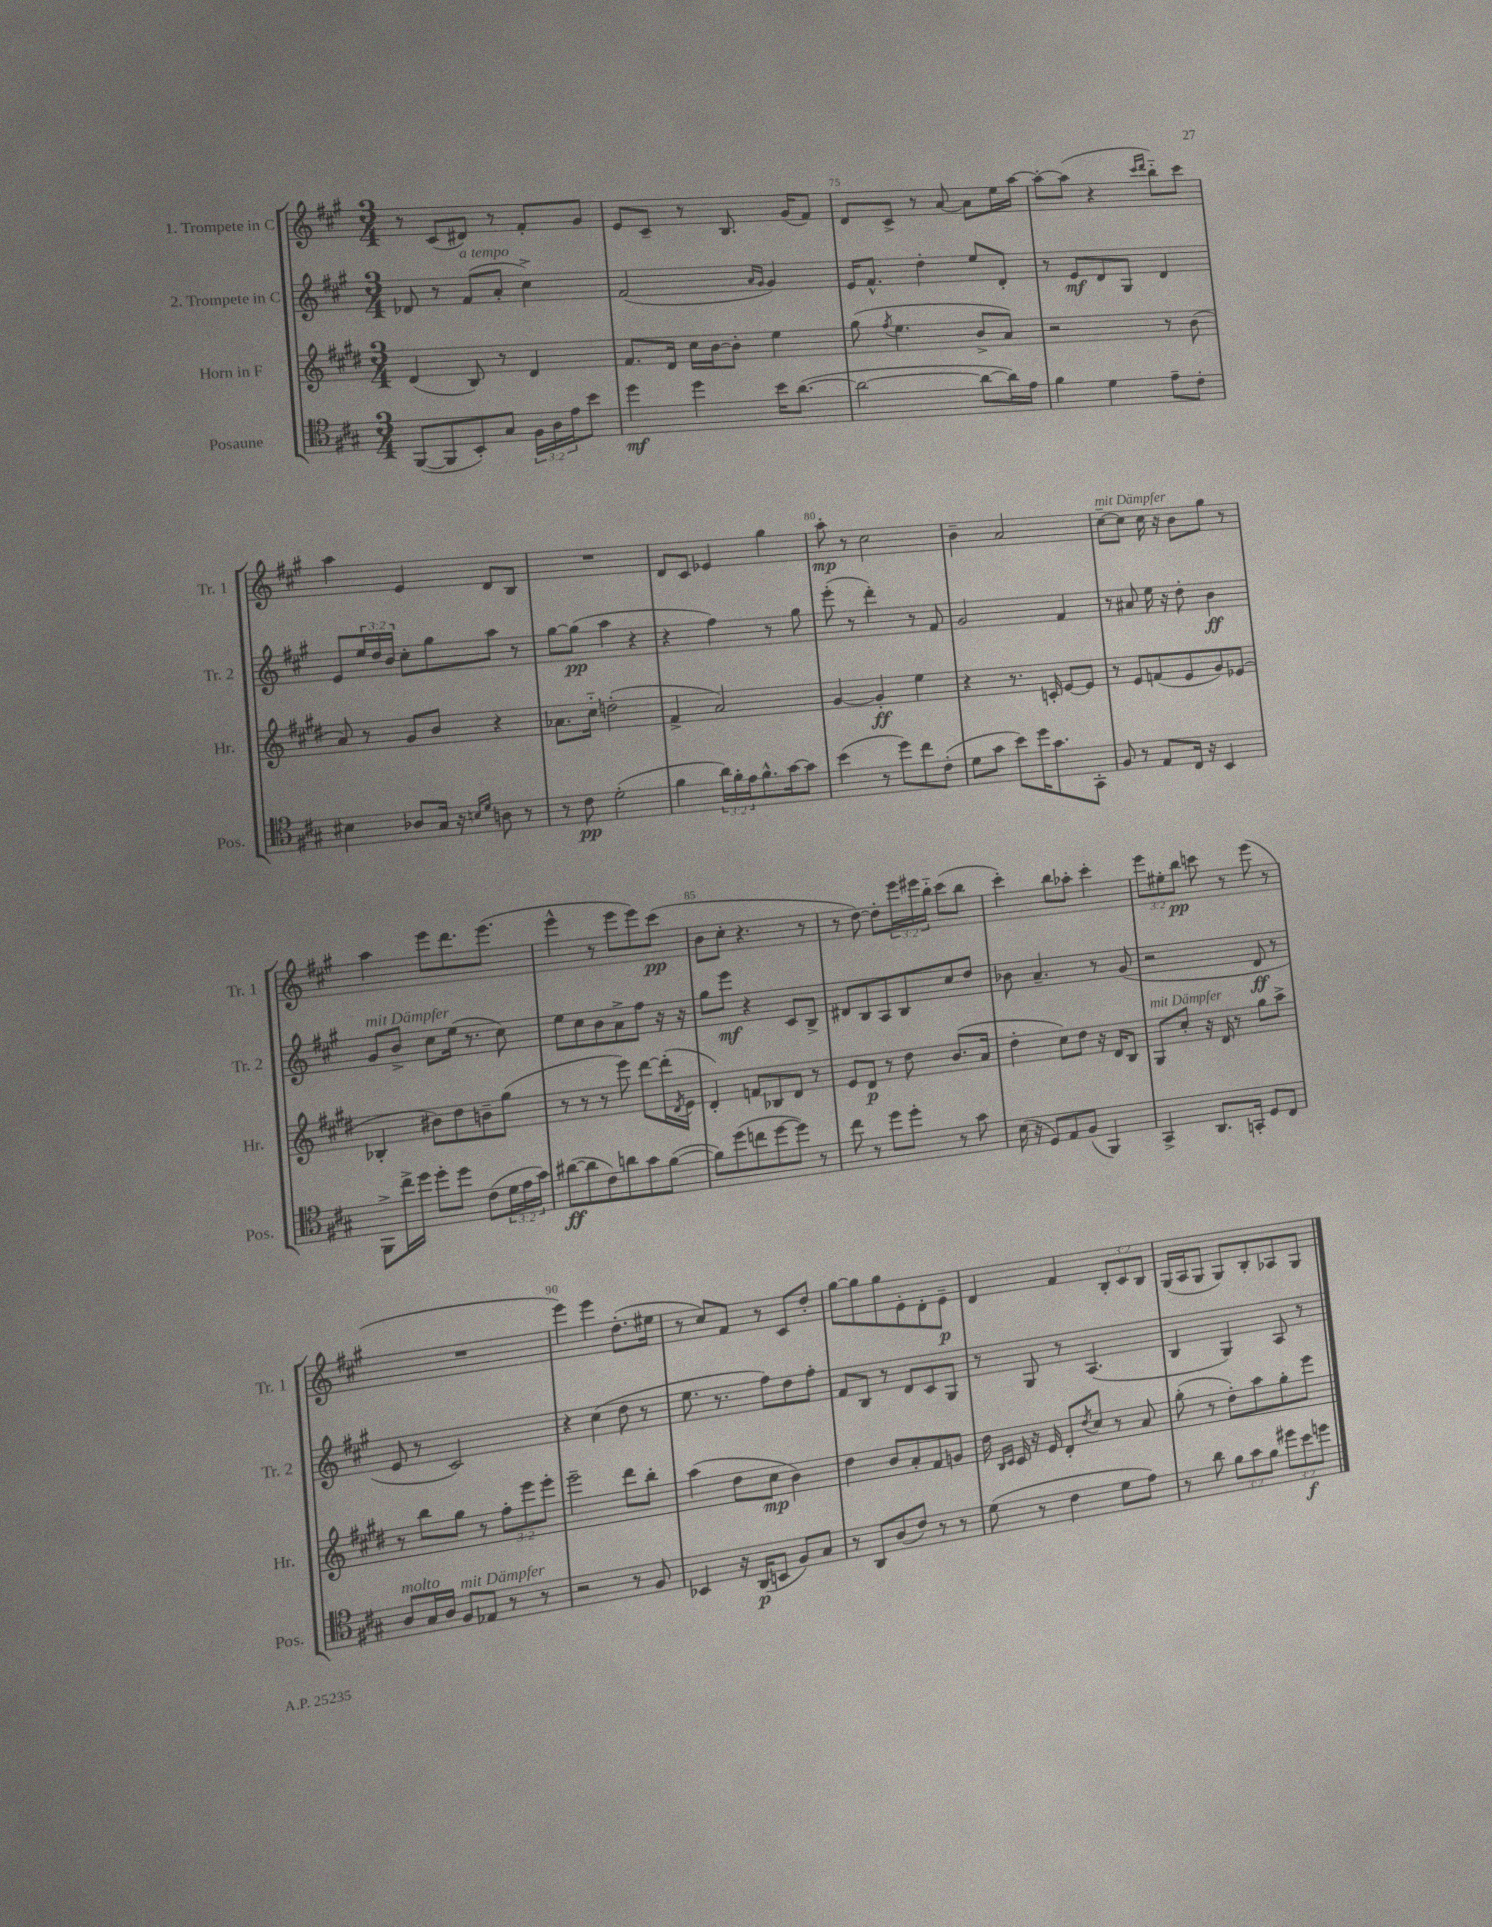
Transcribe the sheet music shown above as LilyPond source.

<<
\new StaffGroup <<
\new Staff = "s0" \with { instrumentName = "1. Trompete in C" shortInstrumentName = "Tr. 1" } {
    \clef treble \key a \major \numericTimeSignature \time 3/4 \override Staff.TupletNumber.text = #tuplet-number::calc-fraction-text
    r8 cis'8( dis'8) r8 fis'8-. gis'8 |
    e'8 cis'8-- r8 b8. gis'16( fis'8) |
    d'8 cis'8-> r8 a'8~ a'8 e''16 a''16~ |
    a''8~-. a''8( r4 \grace { cis'''16 d'''16 } b''8-_) cis'''8 |
    a''4 e'4 d'8 b8 |
    R2. |
    d'8 cis'8 ees'4 gis''4 |
    a''8-.\mp r8 cis''2 |
    b'4-- a'2 |
    cis''8~--^\markup { \italic "mit Dämpfer" } cis''8 cis''16 r16 b'8 gis''8 r8 |
    a''4 e'''8 d'''8. e'''8.( |
    e'''4-^ r8 e'''8 e'''8) cis'''8\pp( |
    b'8 cis''8-. r4. r8 |
    r8 d''8~) d''8-. \tuplet 3/2 { e'''16 eis'''16 b''16-_ } cis'''8( b''8 |
    cis'''4-.) b''8 aes''8-. cis'''4-. |
    \tuplet 3/2 { e'''8 eis''8-. b''8\pp } c'''8 r8 e'''8( r8 |
    R2. |
    e'''4) e'''4 d''8.-.( eis''16 |
    r8 cis''8) fis'8 r8 cis'8 d''8-. |
    gis''8~ gis''8 gis''8 e'8-. d'8-. e'8--\p |
    d'4 fis'4 \tuplet 3/2 { b8-. cis'8 b8 } |
    gis16( a16 gis8 gis8) b8-. aes8 gis8 \bar "|." |
}
\new Staff = "s1" \with { instrumentName = "2. Trompete in C" shortInstrumentName = "Tr. 2" } {
    \clef treble \key a \major \numericTimeSignature \time 3/4 \override Staff.TupletNumber.text = #tuplet-number::calc-fraction-text
    des'8 r8 fis'8^\markup { \italic "a tempo" }( a'8-. cis''4->) |
    fis'2( \grace { a'16 gis'16 } gis'4) |
    e'16 fis'8.-^ d''4-. e''8 d'8-. |
    r8 e'8\mf d'8 gis8 d'4 |
    e'8 \tuplet 3/2 { e''16 d''16 b'16 } cis''8-. gis''8 a''8 r8 |
    gis''8~ gis''8\pp( a''4 r4 |
    r4 fis''4) r8 gis''8 |
    e'''8-.( r8 d'''4-.) r8 fis'8 |
    gis'2 fis'4 |
    r8 ais'8 e''16 r16 d''8-. b'4\ff |
    gis'8^\markup { \italic "mit Dämpfer" } b'8-> cis''8 e''16( r8. cis''8) |
    e''8 cis''8 b'8 a'8-> fis''8 r16 r16 |
    gis''8 e'''8\mf r4 cis'8 b8-> |
    dis'8 b8 a8 b8 cis''8 d''8 |
    bes'8 a'4.-- r8 gis'8( |
    r2 d'8\ff r8 |
    e'8 r8 cis'2) |
    r4 cis''4( d''8 r8 |
    e''8. r8. fis''8) d''8 fis''8-. |
    fis'8 b8 r8 d'8 cis'8 gis8 |
    r8 gis8 r8 a4.( |
    b4 gis4) a8 r8 \bar "|." |
}
\new Staff = "s2" \with { instrumentName = "Horn in F" shortInstrumentName = "Hr." } {
    \clef treble \key e \major \numericTimeSignature \time 3/4 \override Staff.TupletNumber.text = #tuplet-number::calc-fraction-text
    dis'4( b8) r8 dis'4 |
    fis'8. dis'16 cis''16 b'16~ b'8-. e''4 |
    gis''8( \acciaccatura { fis''8 } e''4. b'8-> a'8) |
    r2 r8 b'8( |
    a'8) r8 gis'8 b'8 r4 |
    aes'8. cis''16-_ d''2-.( |
    fis'4-> a'2) |
    gis'4~ gis'4-.\ff e''4 |
    r4 r8. c'16-. e'8~ e'8 |
    r8 e'8 f'8( e'8 gis'8) ees'8( |
    bes4-. bis'8) dis''8 b'8-- gis''8( |
    r8 r8 r8 e'''8) dis'''8~ dis'''16-.( \acciaccatura { dis'8 } e'16 |
    dis'4-.) f'8 bes8 dis'8 r8 |
    e'8 dis'8\p r8 dis''8 b'8.( a'16 |
    dis''4-. cis''8) dis''8 r16 dis'16 b8 |
    gis8^\markup { \italic "mit Dämpfer" } cis''8-. r16 dis'16 r8 gis''8 a''8-> |
    r8 b''8 gis''8 r8 \tuplet 3/2 { fis''8-. e'''8 e'''8-. } |
    e'''2-- dis'''8 b''8-. |
    a''4( dis''8 cis''8\mp b'4) |
    dis''4 b'8 a'8-. fis'8 g'8 |
    dis''16 \grace { b16 cis'16 } cis'16 r16 e'16 dis'8-. \acciaccatura { dis''8 } cis''8 r8 a'8 |
    gis''8-.( r8 dis''8-.) a''8 gis''8-. e'''8 \bar "|." |
}
\new Staff = "s3" \with { instrumentName = "Posaune" shortInstrumentName = "Pos." } {
    \clef tenor \key a \major \numericTimeSignature \time 3/4 \override Staff.TupletNumber.text = #tuplet-number::calc-fraction-text
    fis,8~( fis,8 b,8-.) gis8 \tuplet 3/2 { fis16 a16 e'16 } b'8 |
    d''4\mf d''4 b'16 a'8.~( |
    a'2~ a'8~ a'16) e'16 |
    fis'4 d'4 e'8-- cis'8-. |
    bis4 aes8 gis16 r16 \grace { b16 d'16 } a8 r8 |
    r8 cis'8\pp d'2-.( |
    fis'4 \tuplet 3/2 { a'16) fis'16-. e'16 } fis'8.-^ gis'16~ gis'8 |
    b'4( r8 d''8) cis''8 cis'8-.( |
    d'8 gis'8 b'8) d''16 gis'8. gis,8-. |
    fis8 r8 e8 cis16 r16 b,4 |
    fis,8-> cis''16-> d''16 d''8-. d''8 cis'8( \tuplet 3/2 { d'16 e'16 gis'16) } |
    ais'8~\ff( ais'8 cis'8) a'8 gis'8 fis'8~( |
    fis'8) d''8( c''8 d''8~ d''8) r8 |
    cis''8 r8 d''8 d''8-. r8 gis'8 |
    b16( r16 d8) e8 fis8( fis,4) |
    gis,4-> a,8. g,16-. d8 cis8 |
    a8^\markup { \italic "molto" } gis16 a16 fis8^\markup { \italic "mit Dämpfer" } ees8 r8 r8 |
    r2 r8 fis8 |
    bes,4 r16 a,16\p( b,8 fis8) gis8 |
    r8 a,8 a8( cis'8) r8 r8 |
    d'8( r8 cis'4 d'8 e'8) |
    r8 a'8 \tuplet 3/2 { fis'8 gis'8 fis'8 } \tuplet 3/2 { dis''8 b'8\f d''8 } \bar "|." |
}
>>
>>
\layout { \context { \Score currentBarNumber = #73 \override BarNumber.break-visibility = ##(#f #t #t) barNumberVisibility = #(every-nth-bar-number-visible 5) } }
